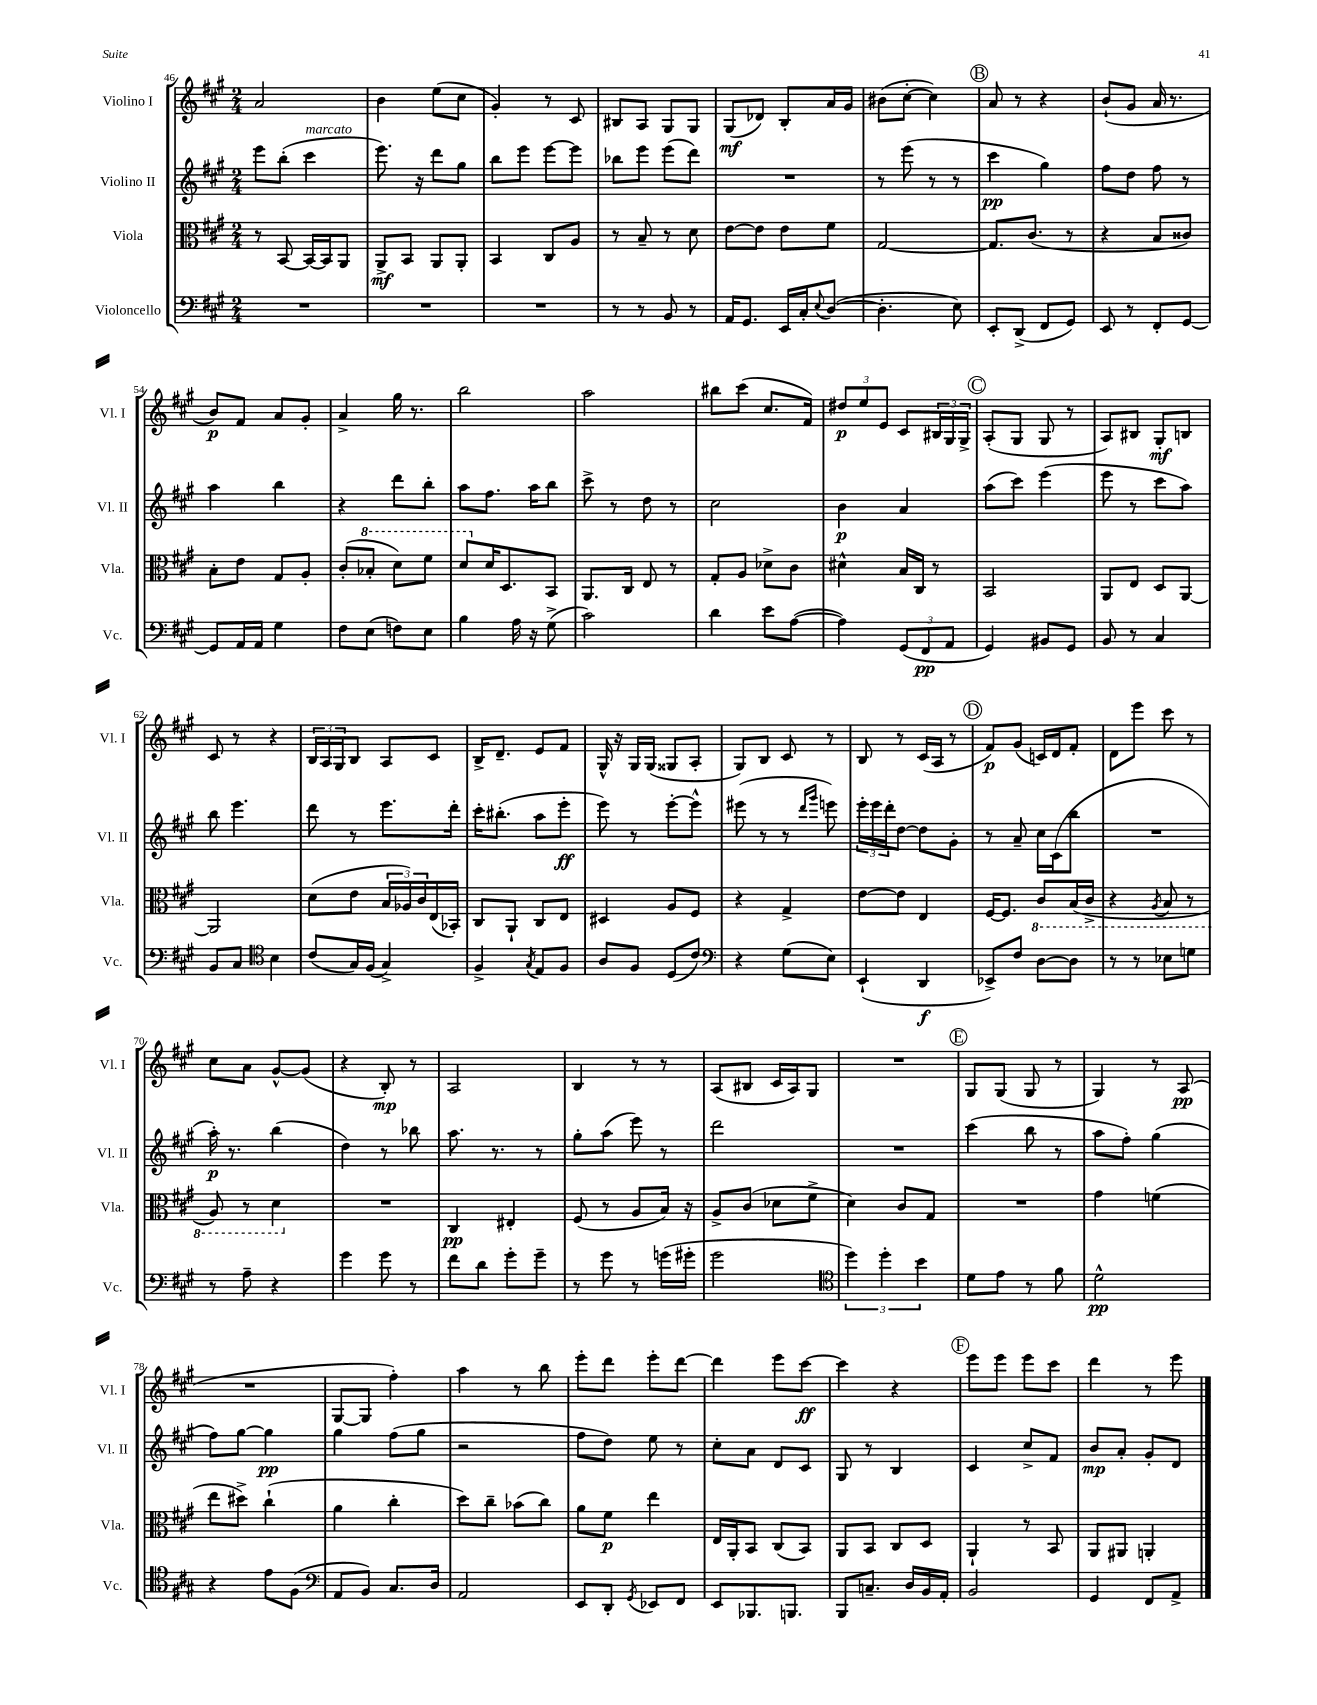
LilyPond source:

<<
\new StaffGroup <<
\new Staff = "s0" \with { instrumentName = "Violino I" shortInstrumentName = "Vl. I" } {
    \clef treble \key a \major \numericTimeSignature \time 2/4
    a'2 |
    b'4 e''8( cis''8 |
    gis'4-.) r8 cis'8 |
    bis8 a8 gis8 gis8 |
    gis8\mf( des'8) b8-. a'16 gis'16 |
    bis'8( cis''8~-. cis''4) |
    \mark \markup { \circle "B" } a'8 r8 r4 |
    b'8-!( gis'8 a'16 r8. |
    b'8\p) fis'8 a'8 gis'8-. |
    a'4-> gis''16 r8. |
    b''2 |
    a''2 |
    bis''8 cis'''8( cis''8. fis'16) |
    \tuplet 3/2 { dis''8\p e''8 e'8 } cis'8 \tuplet 3/2 { bis16 gis16 gis16-> } |
    \mark \markup { \circle "C" } a8-.( gis8 gis8 r8 |
    a8) bis8 gis8-.\mf b8 |
    cis'8 r8 r4 |
    \tuplet 3/2 { b16 a16 gis16 } b8 a8 cis'8 |
    b16-> d'8.-- e'8 fis'8 |
    gis16-^ r16 gis16 gis16( gisis8 a8-. |
    gis8) b8 cis'8 r8 |
    b8 r8 cis'16( a16 r8 |
    \mark \markup { \circle "D" } fis'8\p) gis'8( c'16) d'16 fis'8-. |
    d'8 e'''8 cis'''8 r8 |
    cis''8 a'8 gis'8~-^ gis'8( |
    r4 b8-.\mp) r8 |
    a2 |
    b4 r8 r8 |
    a8( bis8 cis'16 a16) gis8 |
    R2 |
    \mark \markup { \circle "E" } gis8 gis8( gis8 r8 |
    gis4) r8 a8\pp( |
    R2 |
    gis8~ gis8 fis''4-.) |
    a''4 r8 b''8 |
    e'''8-. d'''8 e'''8-. d'''8~ |
    d'''4 e'''8 cis'''8~\ff |
    cis'''4 r4 |
    \mark \markup { \circle "F" } e'''8 e'''8 e'''8 cis'''8 |
    d'''4 r8 e'''8 \bar "|." |
}
\new Staff = "s1" \with { instrumentName = "Violino II" shortInstrumentName = "Vl. II" } {
    \clef treble \key a \major \numericTimeSignature \time 2/4
    e'''8 b''8-.( cis'''4^\markup { \italic "marcato" } |
    e'''8.) r16 d'''8 gis''8 |
    b''8 e'''8 e'''8~ e'''8 |
    bes''8 e'''8 e'''8( d'''8) |
    R2 |
    r8 e'''8( r8 r8 |
    \mark \markup { \circle "B" } cis'''4\pp gis''4) |
    fis''8 d''8 fis''8 r8 |
    a''4 b''4 |
    r4 d'''8 b''8-. |
    a''8 fis''8. a''16 b''8 |
    cis'''8-> r8 d''8 r8 |
    cis''2 |
    b'4\p a'4 |
    \mark \markup { \circle "C" } a''8( cis'''8) e'''4( |
    e'''8 r8 cis'''8 a''8) |
    b''8 e'''4. |
    d'''8 r8 e'''8. d'''16-. |
    cis'''16-. bis''8.-.( a''8 e'''8-.\ff |
    e'''8) r8 e'''8~-. e'''8-^ |
    eis'''8( r8 r8 \grace { d'''16 gis'''16 } e'''8) |
    \tuplet 3/2 { e'''16-. e'''16 d'''16-. } d''8~ d''8 gis'8-. |
    \mark \markup { \circle "D" } r8 a'8-- cis''16 cis'16( b''8 |
    R2 |
    a''16-.\p) r8. b''4( |
    d''4) r8 bes''8 |
    a''8. r8. r8 |
    gis''8-. a''8( e'''8) r8 |
    d'''2 |
    R2 |
    \mark \markup { \circle "E" } cis'''4( b''8 r8 |
    a''8 fis''8-.) gis''4( |
    fis''8) gis''8~ gis''4\pp |
    gis''4 fis''8( gis''8 |
    r2 |
    fis''8 d''8) e''8 r8 |
    cis''8-. a'8 d'8 cis'8 |
    gis8 r8 b4 |
    \mark \markup { \circle "F" } cis'4 cis''8-> fis'8 |
    b'8\mp a'8-. gis'8-. d'8 \bar "|." |
}
\new Staff = "s2" \with { instrumentName = "Viola" shortInstrumentName = "Vla." } {
    \clef alto \key a \major \numericTimeSignature \time 2/4
    r8 b,8~ b,16~ b,16 a,8 |
    a,8->\mf b,8 a,8 a,8-. |
    b,4 cis8 a8 |
    r8 b8-- r8 d'8 |
    e'8~ e'8 e'8 fis'8 |
    gis2~ |
    \mark \markup { \circle "B" } gis8. cis'8.( r8 |
    r4 b8 cisis'8) |
    b8-. e'8 gis8 a8-. |
    cis'8-.( \ottava #1 bes'8-. d''8) fis''8 |
    d''8 \ottava #0 d'16 d8. b,8 |
    a,8. cis16 e8 r8 |
    gis8-. a8 des'8-> cis'8 |
    dis'4-^ b16 cis16 r8 |
    \mark \markup { \circle "C" } b,2 |
    a,8 e8 d8 a,8~ |
    a,2 |
    d'8( e'8 \tuplet 3/2 { b16 aes16) cis'16 } e16( bes,16-.) |
    cis8 a,8-! cis8 e8 |
    dis4 a8 fis8 |
    r4 gis4-> |
    e'8~ e'8 e4 |
    \mark \markup { \circle "D" } fis16~ fis8. \ottava #-1 cis8 b,16( cis16-> |
    r4 \acciaccatura { a,8 } b,8 r8 |
    a,8) r8 d4 \ottava #0 |
    R2 |
    cis4\pp eis4-. |
    fis8( r8 a8 b16) r16 |
    a8-> cis'8( des'8 fis'8-> |
    d'4) cis'8 gis8 |
    \mark \markup { \circle "E" } R2 |
    gis'4 f'4( |
    e''8 dis''8->) cis''4-!( |
    a'4 cis''4-. |
    d''8) cis''8-- bes'8( cis''8) |
    a'8 fis'8\p e''4 |
    e16 a,16-. b,8 cis8( b,8) |
    a,8 b,8 cis8 d8 |
    \mark \markup { \circle "F" } a,4-! r8 b,8 |
    a,8 ais,8 a,4-. \bar "|." |
}
\new Staff = "s3" \with { instrumentName = "Violoncello" shortInstrumentName = "Vc." } {
    \clef bass \key a \major \numericTimeSignature \time 2/4
    R2 |
    R2 |
    R2 |
    r8 r8 b,8 r8 |
    a,16 gis,8. e,16 cis16-. \appoggiatura { e8 } d8~( |
    d4.-. e8) |
    \mark \markup { \circle "B" } e,8-. d,8->( fis,8 gis,8) |
    e,8 r8 fis,8-. gis,8~ |
    gis,8 a,16 a,16 gis4 |
    fis8 e8( f8) e8 |
    b4 a16 r16 gis8->( |
    cis'2) |
    d'4 e'8 a8~( |
    a4) \tuplet 3/2 { gis,8( fis,8\pp a,8 } |
    \mark \markup { \circle "C" } gis,4) bis,8 gis,8 |
    b,8 r8 cis4 |
    b,8 cis8 \clef tenor b4 |
    cis'8( gis16) fis16( gis4->) |
    fis4-> \acciaccatura { gis8 } e8 fis8 |
    a8 fis8 d8( cis'8) |
    \clef bass r4 gis8( e8) |
    e,4-!( d,4\f |
    \mark \markup { \circle "D" } ees,8->) fis8 d8~ d8 |
    r8 r8 ees8 g8 |
    r8 a8-- r4 |
    gis'4 gis'8 r8 |
    fis'8 d'8 gis'8-. gis'8-- |
    r8 gis'8 r8 g'16( gis'16-. |
    gis'2 |
    \clef tenor \tuplet 3/2 { d''4) d''4-. b'4 } |
    \mark \markup { \circle "E" } d'8 e'8 r8 fis'8 |
    d'2-^\pp |
    r4 e'8 fis8( |
    \clef bass a,8 b,8) cis8. d16 |
    a,2 |
    e,8 d,8-. \acciaccatura { gis,8 } ees,8 fis,8 |
    e,8 bes,,8. b,,8. |
    b,,8 c8.-- d16 b,16 a,16-. |
    \mark \markup { \circle "F" } b,2 |
    gis,4 fis,8 a,8-> \bar "|." |
}
>>
>>
\layout { \context { \Score currentBarNumber = #46 } }
